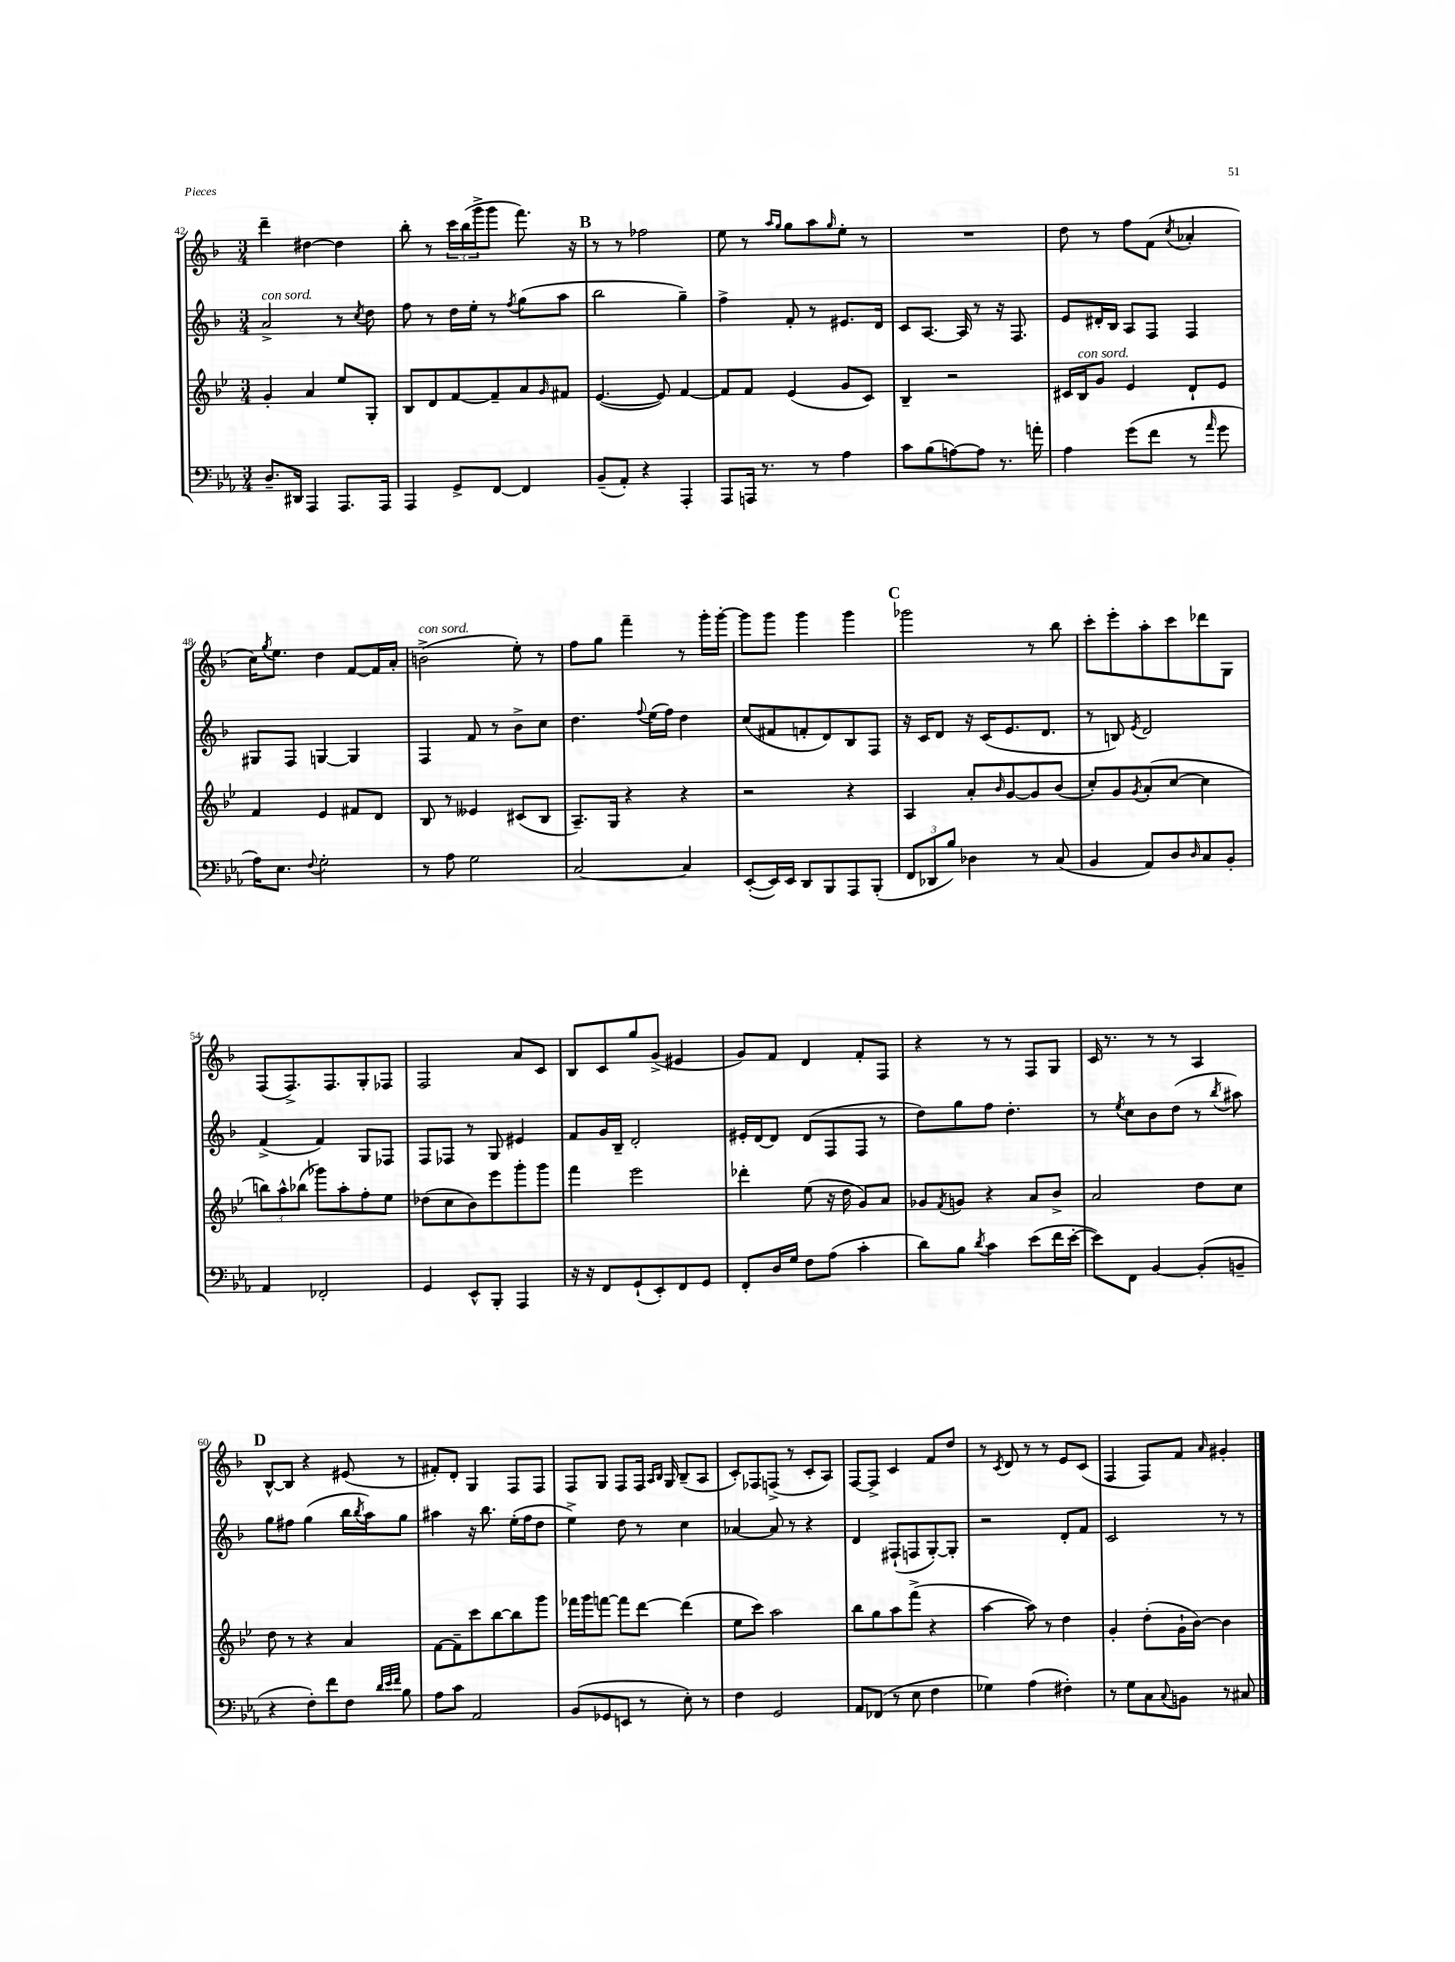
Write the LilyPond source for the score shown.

<<
\new StaffGroup <<
\new Staff = "s0" {
    \clef treble \key f \major \numericTimeSignature \time 3/4
    d'''4-- dis''4~ dis''4 |
    bes''8-. r8 \tuplet 3/2 { c'''16 bes''16( g'''16-> } g'''8 f'''8.) r16 |
    \mark \markup { \bold "B" } r8 r8 fes''2 |
    e''8 r8 \grace { a''16 g''16 } g''8 a''8 \grace { g''16 } e''8-. r8 |
    R2. |
    d''8 r8 f''8 f'8( \acciaccatura { c''8 } aes'4-. |
    c''16) \acciaccatura { g''8 } e''8. d''4 f'8~ f'16 a'16-. |
    b'2->^\markup { \italic "con sord." }( e''8-.) r8 |
    f''8 g''8 f'''4-- r8 g'''16-. g'''16~-. |
    g'''8 g'''8 g'''4 g'''4 |
    \mark \markup { \bold "C" } ges'''2 r8 bes''8 |
    c'''8-. e'''8-. a''8-. c'''8 des'''8 g8 |
    f8( f8.->) f8. g8-. fes8 |
    f2 a'8 c'8 |
    bes8 c'8 g''8 g'8->( eis'4 |
    g'8) f'8 d'4 f'8-. f8 |
    r4 r8 r8 f8 g8 |
    c'16 r8. r8 r8 a4 |
    \mark \markup { \bold "D" } bes8~-^ bes8 r4 eis'8( r8 |
    fis'8-.) d'8-. g4 f8 f8 |
    f8 g8 f8 f16 \grace { a16 bes16 } g16 bes8--( a8 |
    c'8-.) fes8 f8->( r8 c'8-. a8) |
    f8~ f8-> c'4 f'8 d''8 |
    r8 \acciaccatura { c'8 } d'8 r8 r8 e'8 c'8( |
    f4 f8) f'8 \grace { a'16 } gis'4-. \bar "|." |
}
\new Staff = "s1" {
    \clef treble \key f \major \numericTimeSignature \time 3/4
    a'2->^\markup { \italic "con sord." } r8 \acciaccatura { c''8 } d''8 |
    f''8 r8 d''16 e''16-. r8 \acciaccatura { f''8 } g''8( a''8 |
    \mark \markup { \bold "B" } bes''2 g''4--) |
    f''4-> f'8-. r8 eis'8. d'16 |
    c'8 a8.~ a16 r8 r16 f8. |
    e'8 dis'16-. bes16 a8 f8 f4 |
    gis8 f8 g4~ g4 |
    f4 f'8 r8 bes'8-> c''8 |
    d''4. \appoggiatura { f''8 } e''16( f''16) d''4 |
    c''8( fis'8 f'8-. d'8) bes8 f8 |
    \mark \markup { \bold "C" } r16 c'16 d'8 r16 c'16( e'8. d'8. |
    r8 b8) \acciaccatura { e'8 } d'2 |
    f'4->( f'4) g8 fes8 |
    f8 fes8 r8 g8 eis'4 |
    f'8 g'16 bes16-- d'2-. |
    eis'16-. d'16~ d'8 d'8( f8 f8 r8 |
    d''8) g''8 f''8 d''4.-. |
    r8 \acciaccatura { e''8 } c''8 bes'8 d''8( r8 \acciaccatura { bes''8 } ais''8) |
    \mark \markup { \bold "D" } g''8 fis''8 g''4( bes''16 \acciaccatura { bes''8 } a''16) g''8 |
    ais''4 r16 bes''8. e''16-.( f''16 d''8 |
    e''4->) d''8 r8 c''4 |
    aes'4~ aes'8 r8 r4 |
    d'4 fis8-!( f8 g8~-.) g8-. |
    r2 d'8-. f'8 |
    c'2 r8 r8 \bar "|." |
}
\new Staff = "s2" {
    \clef treble \key bes \major \numericTimeSignature \time 3/4
    g'4-. a'4 ees''8 g8-. |
    bes8 d'8 f'8~ f'8-- a'8 \grace { g'16 } fis'8 |
    \mark \markup { \bold "B" } ees'4.~( ees'8) f'4~ |
    f'8 f'8 ees'4( g'8 c'8) |
    bes4-- r2 |
    cis'16 bes16^\markup { \italic "con sord." } g'8 ees'4 d'8-! ees'8 |
    f'4 ees'4 fis'8 d'8 |
    bes8 r8 eeses'4 cis'8( bes8 |
    a8.--) g16 r4 r4 |
    r2 r4 |
    \mark \markup { \bold "C" } a4 a'8-. \grace { bes'16 } g'8~ g'8 bes'8( |
    c''8-.) g'8 \acciaccatura { g'8 } a'8-.( c''8~ c''4 |
    \tuplet 3/2 { b''8) a''8-^ bes''8( } ges'''8) a''8-. f''8-. ees''8 |
    des''8( c''8 bes'8) ees'''8 g'''8-. g'''8 |
    f'''4 ees'''2 |
    des'''4-. ees''8( r16 d''16 g'8) a'8 |
    ges'8 \acciaccatura { f'8 } g'8 r4 a'8 bes'8-> |
    a'2 d''8 c''8 |
    \mark \markup { \bold "D" } d''8 r8 r4 a'4 |
    f'8~ f'8-- c'''8 bes''8~ bes''8 g'''8 |
    fes'''16 g'''16 f'''8~ f'''8 d'''8~ d'''4( |
    ees''8 c'''8) a''2 |
    bes''8 g''8 a''8 f'''8->( r4 |
    a''4~ a''8) r8 d''4 |
    g'4-. d''8-.( g'16-! bes'16~) bes'4 \bar "|." |
}
\new Staff = "s3" {
    \clef bass \key ees \major \numericTimeSignature \time 3/4
    d8.-- dis,16 aes,,4 aes,,8. aes,,16 |
    aes,,4 g,8-> f,8~ f,4 |
    \mark \markup { \bold "B" } bes,8--( aes,8-.) r4 aes,,4-. |
    aes,,8 a,,16 r8. r8 aes4 |
    c'8 bes8( a8~) a8 r8. a'16-. |
    aes4 g'8( f'8 r8 \grace { aes'16 } g'8 |
    aes16) ees8. \appoggiatura { f8 } g2-. |
    r8 aes8 g2 |
    c2~ c4 |
    ees,8~-.( ees,16) ees,16 d,8 bes,,8 aes,,8 bes,,8-.( |
    \mark \markup { \bold "C" } \tuplet 3/2 { f,8 des,8 bes8) } des4 r8 c8( |
    bes,4 aes,8) d8 \grace { d16 } c8 bes,8-. |
    aes,4 fes,2-. |
    g,4 ees,8-^ bes,,8-. aes,,4 |
    r16 r16 f,8 g,8-!( ees,8-.) f,8 g,8 |
    f,8-. d16 g16 f8 aes8( c'4-. |
    d'8) bes8 \acciaccatura { d'8 } c'4 ees'8( f'16 ees'16~-. |
    ees'8) f,8 bes,4~ bes,8-.( b,8-- |
    \mark \markup { \bold "D" } r4 f8-.) f'8 f8 \grace { d'32 ees'32 f'32 } bes8 |
    aes8 c'8 aes,2 |
    bes,8( ges,8 e,8 r8 ees8-.) r8 |
    f4 g,2 |
    aes,8 fes,8( r8 ees8 f4 |
    ges4) aes4( fis4-.) |
    r8 g8 c8 \appoggiatura { c8 } b,8 r8 cis8 \bar "|." |
}
>>
>>
\layout { \context { \Score currentBarNumber = #42 } }
